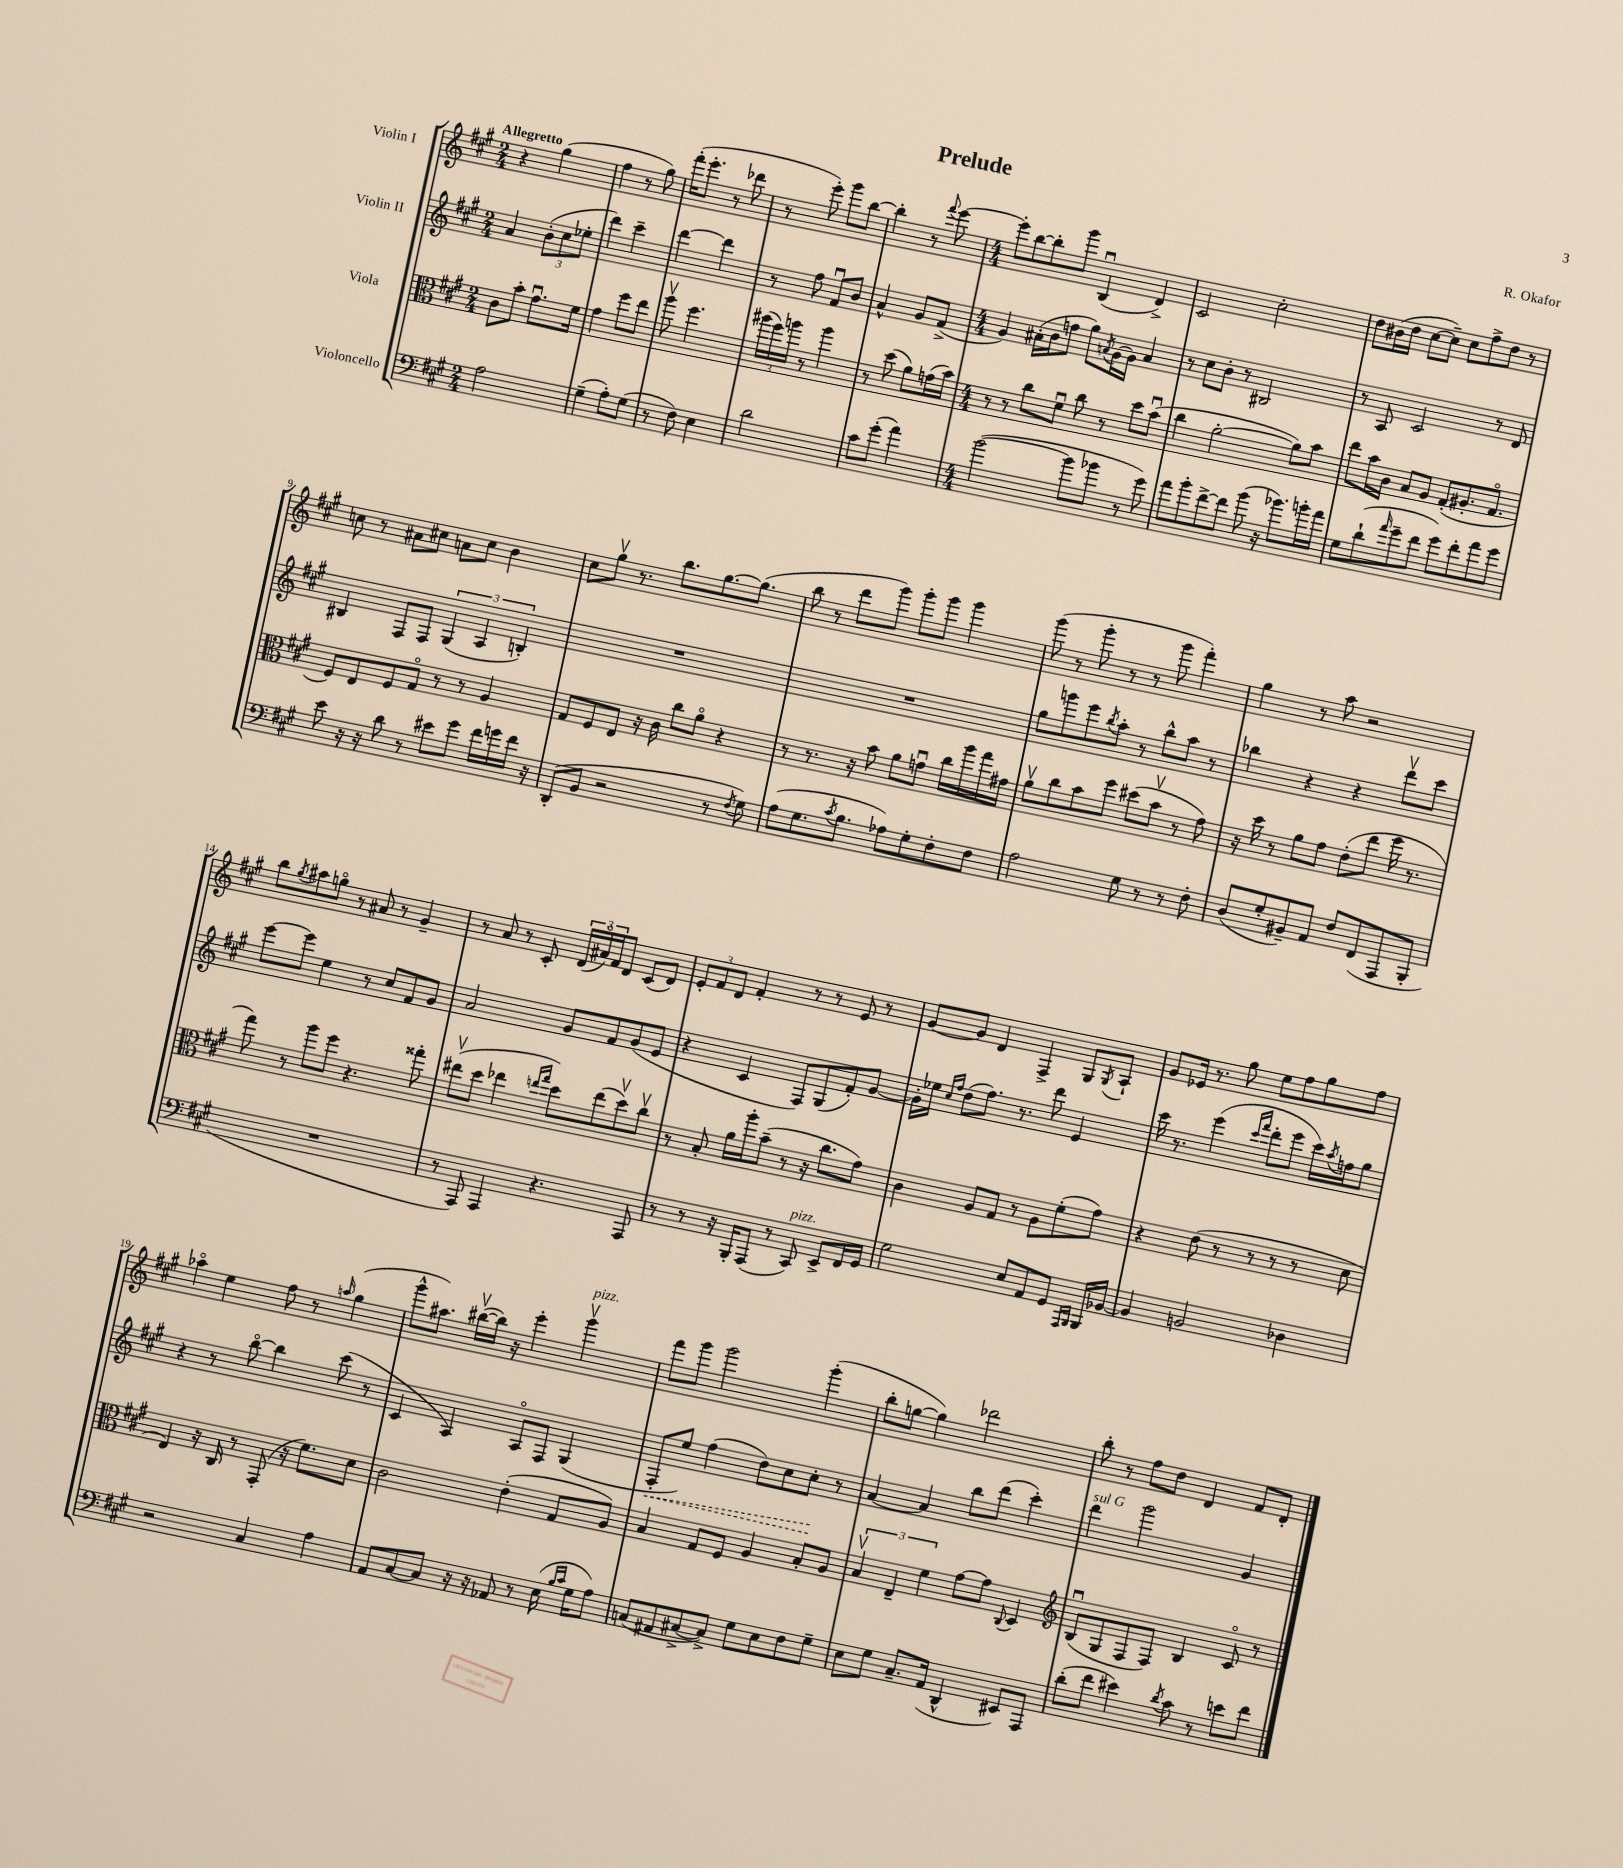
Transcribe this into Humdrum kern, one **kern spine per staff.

**kern	**kern	**kern	**dynam	**kern
*part4	*part3	*part2	*part2	*part1
*staff4	*staff3	*staff2	*staff2	*staff1
*I"Violoncello	*I"Viola	*I"Violin II	*	*I"Violin I
*clefF4	*clefC3	*clefG2	*	*clefG2
*k[f#c#g#]	*k[f#c#g#]	*k[f#c#g#]	*	*k[f#c#g#]
*M2/4	*M2/4	*M2/4	*	*M2/4
=1	=1	=1	=1	=1
!	!	!	!	!LO:TX:a:B:t=Allegretto
2A\	8c#\L	4a/	.	4r
.	8b'\J	.	.	.
.	8.g#u\L	(12b'\L	.	(4gg#\
.	.	12cc#\	.	.
.	.	12ee-X'\J	.	.
.	16f#\Jk	.	.	.
=2	=2	=2	=2	=2
(4G#~\	4g#\	4ddd\)	.	4ff#\
8A'\L)	8ff#\L	4ccc#~\	.	8r
(8G#\J	8ee\J	.	.	8gg#\)
=3	=3	=3	=3	=3
8r	8aav\	[4ddd\	.	(16fff#'\KL
.	.	.	.	8.eee'\J
8F#\)	4.ff#\	.	.	.
4E\	.	4ddd\]	.	8r
.	.	.	.	8ddd-X\
=4	=4	=4	=4	=4
2d\	(24aa#X\LL	8r	.	8r
.	24ff#\)	.	.	.
.	24aan\JJ	.	.	.
.	8r	8ff#\	.	8eee'\)
.	4aa\	8f#u/L	.	8ggg#\L
.	.	8b/J	.	[8bb\J
=5	=5	=5	=5	=5
8c#\L	8r	4a^^/	.	4bb'\]
(8g#'\J	(8dd\	.	.	.
4a\)	8a\L)	8g#/L	.	8r
.	.	.	.	8qqfff#/
.	(16gn\L	(8f#^/J	.	[8eee\
.	16b\JJ)	.	.	.
=6	=6	=6	=6	=6
*M4/4	*M4/4	*M4/4	*	*M4/4
([2b\	8r	4g#/)	.	8eee'\L]
.	8r	.	.	[8bb\
.	8cc#\L	(16a#X'\LL	.	8bb'\]
.	.	16b\J	.	.
.	8f#u\J	8ffn\J	.	8ggg#\J
8b\L]	8cc#\	8gg#\L)	.	(4Bu/
.	.	8qan/	.	.
8b-X\J	8r	[16g#\L	.	.
.	.	16g#\JJ]	.	.
8r	8dd\L	4a/	.	4d^/)
8g#\)	(8bu\J	.	.	.
=7	=7	=7	=7	=7
8a\L	4cc#\	8r	.	2c#/
8b'\	.	8cc#\L	.	.
[8f#^\	[2a'\	8b'\J	.	.
8f#\J]	.	8r	.	.
(8b\	.	2B#X/	.	2cc#'\
16r	.	.	.	.
8.b-X\L)	.	.	.	.
.	8a\L])	.	.	.
16bn'\L	8b\J	.	.	.
16a\JJ	.	.	.	.
=8	=8	=8	=8	=8
8G#\L	8ee\L	8r	.	8dd\L
(8d`\	16b\L	8A/	.	(16b#X\L
.	16c#\JJ	.	.	16dd\JJ
16qqa/	.	.	.	.
8g#~\	8B/L	2c#/	.	[8cc#\L
8f#\J	8A/J	.	.	8cc#~\J])
8g#\L)	(8G#'/L	.	.	8cc#\L
8f#'\	8.A#X'/	.	.	8ff#^\
8a\	.	8r	.	8dd\J
.	8.G#/J	.	.	.
8g#\J	.	8d/	.	8r
!!LO:LB:g=z
=9	=9	=9	=9	=9
8e\	8F#/L)	4B#X/	.	8ccn\
16r	8E/	.	.	8r
16r	.	.	.	.
8d\	8F#/	8F#/L	.	8a#X\L
8r	8G#/J	8F#/J	.	8cc#X\J
8e#X\L	8r	(6G#/	.	8an\L
8g#\J	8r	.	.	8cc#\J
.	.	6A/	.	.
16f#\LL	4A/	.	.	4b\
16gn\	.	.	.	.
.	.	6Bn'/)	.	.
16f#\JJ	.	.	.	.
16r	.	.	.	.
=10	=10	=10	=10	=10
(8DD'/L	8G#/L	1r	.	8cc#\L
8BB/J	8F#/	.	.	8gg#v\J
2r	8E/J	.	.	8.r
.	16r	.	.	.
.	16c#\	.	.	8.bb\L
.	8cc#\L	.	.	.
.	8a\J	.	.	[8.gg#\
8r	4r	.	.	.
.	.	.	.	(8.gg#\J]
8qF#/	.	.	.	.
8G#\)	.	.	.	.
=11	=11	=11	=11	=11
(8A\L	8r	1r	.	8bb\
8.G#\	8.r	.	.	8r
.	.	.	.	8ddd\L
8qc#/	.	.	.	.
8.B\J	16r	.	.	.
.	8b\	.	.	8ggg#\J)
8A-X\L)	8a\L	.	.	8ggg#'\L
8G#'\	8gnu\J	.	.	8ggg#\J
8F#'\	16cc#\LL	.	.	4ggg#\
.	16aa\	.	.	.
8F#\J	16gg#\	.	.	.
.	16g#X\JJ	.	.	.
=12	=12	=12	=12	=12
2A\	8av\L	8gg#\L	.	(8ggg#\
.	8cc#\	8gggn\	.	8r
.	8b\	8eee\	.	8ggg#'\
.	.	8qbb/	.	.
.	8ff#\J	8aa'\J	.	8r
8G#\	(8dd#X\L	8r	.	8r
8r	8bv\J	8bb^^\L	.	8ggg#\
8r	8r	8aa\J	.	4fff#'\)
8F#'\	8g#\)	8r	.	.
=13	=13	=13	=13	=13
(8D/L	16r	4bb-X\	.	4gg#\
.	16dd\	.	.	.
8G#'/	8r	.	.	.
8BB#X~/)	8a\L	4r	.	8r
8AA/J	8g#\J	.	.	8aa\
8F#/L	(8e'\L	4r	.	2r
(8FF#/	8ee\J	.	.	.
8AAA/	16ff#\	8dddv\L	.	.
.	8.r	.	.	.
8BBB'/J	.	8ccc#\J	.	.
!!LO:LB:g=z
=14	=14	=14	=14	=14
1r	8gg#\)	[8eee\L	.	8bb\L
.	.	.	.	8qgg#/
.	8r	8eee\J]	.	8aa#X\
.	8aa\L	4ee\	.	8ggn\J
.	8ff#\J	.	.	8r
.	4.r	8r	.	8a#X/
.	.	8cc#/L	.	8r
.	.	8f#/	.	4g#~/
.	8gg##X'\	8g#/J	.	.
=15	=15	=15	=15	=15
8r	(8ee#Xv\L	2a/	.	8r
8AAA/)	8dd\J	.	.	8a/
4AAA/	4ee-X\	.	.	8r
.	.	.	.	8c#'/
.	16qqeen/LL	.	.	.
.	16qqgg#/JJ	.	.	.
4.r	8dd\L)	8g#/L	.	(24d/LL
.	.	.	.	24a#X/)
.	.	.	.	24f#/J
.	(8ee\	8f#/	.	8d/J
.	8ddv\)	(8g#/	.	(8c#/L
8AAA/	8cc#v\J	8e/J	.	8d/J)
=16	=16	=16	=16	=16
8r	8r	4r	.	12e'/L
.	.	.	.	12f#/
8r	8B'/	.	.	.
.	.	.	.	12d/J
16r	16a\LL	4c#/	.	4f#'/
16BBB'/KL	16aa'\J	.	.	.
(8AAA/J	(8b~\J	.	.	.
8r	8r	8F#/L)	.	8r
!LO:TX:a:i:t=pizz.	!	!	!	!
8CC#/)	16r	(8G#/	.	8r
.	8.cc#\L	.	.	.
8EE^/L	.	8f#'/)	.	8e/
16FF#/L	8g#\J)	[8g#/J	.	8r
16GG#/JJ	.	.	.	.
=17	=17	=17	=17	=17
2G#\	4c#\	16g#'\LL]	.	[8g#/L
.	.	16ee-X\JJ	.	.
.	.	16qqcc#/LL	.	.
.	.	16qqff#/JJ	.	.
.	.	(8dd\L	.	8g#/J]
.	8A/L	8.ff#\J)	.	4d/
.	8G#/J	.	.	.
.	.	8.r	.	.
8E/L	8r	.	.	4F#^/
8AA/	8A\L	8ddd\	.	.
8GG#/J	(8f#'\	4e/	.	8G#/L
16qqAAA/LL	.	.	.	.
16qqBBB/JJ	.	.	.	8qG#/
16BBB/LL	8g#\J)	.	.	8A`/J
[16BB-X/JJ	.	.	.	.
=18	=18	=18	=18	=18
4BB-/]	4r	16ccc#\	.	8g#/L
.	.	8.r	.	.
.	.	.	.	16e-X/Jk
.	.	.	.	8.r
2BBn/	(8e\	(4eee\	.	.
.	8r	.	.	8gg#\
.	.	16qqccc#/LL	.	.
.	.	16qqfff#/JJ	.	.
.	8r	8ddd'\L	.	8ee\L
.	8r	8eee\J	.	8ff#\
4D-X\	8r	16ccc#\LL)	.	8gg#\
.	.	8qaa/	.	.
.	.	16ffn\J	.	.
.	8d\	8gg#\J	.	8ff#\J
!!LO:LB:g=z
=19	=19	=19	=19	=19
2r	4E/)	4r	.	4aa-X\
.	16r	8r	.	4ee\
.	16C#/	.	.	.
.	8r	[8bb\	.	.
4C#/	(8GG#'/	4bb\]	.	8ff#\
.	16r	.	.	8r
.	8.f#\L)	.	.	.
.	.	.	.	16qqaan/
4A\	.	(8ccc#\	.	(4gg#\
.	8d\J	8r	.	.
=20	=20	=20	=20	=20
8AA/L	2c#\	4c#/	.	8ggg#^^\L
[8C#/	.	.	.	8.aa#X\J)
8C#/J]	.	4A/)	.	.
.	.	.	.	([16bb#Xv\LL
16r	.	.	.	16bb#\JJ])
16r	.	.	.	16r
8AA-X/	(4e'\	8A/L	.	4eee'\
8r	.	8F#/J	.	.
!	!	!	!	!LO:TX:a:i:t=pizz.
(16E\	8G#/L	(4G#/	.	4ggg#v\
16qqB/LL	.	.	.	.
16qqc#/JJ	.	.	.	.
16G#\KL	.	.	.	.
8A\J)	8A/J)	.	.	.
=21	=21	=21	=21	=21
!	!	!	!LO:HP:b	!
(8Cn/L	4B/	8F#'/L	<	8fff#\L
8AA#X/	.	8ee/J)	.	8ggg#\J
[8C#X^/	8G#/L	(4ff#\	.	2ggg#\
8C#^/J])	8F#/J	.	.	.
8G#\L	4A/	8dd\L)	.	.
8E\	.	8cc#\	.	.
8F#\	8B'/L	8cc#'\J	.	(4ggg#'\
8G#~\J	8A/J	8r	[	.
=22	=22	=22	=22	=22
8E\L	6Bv/	[4a/	.	8bb'\L
8G#\J	.	.	.	[8ggn\J
.	6E~/	.	.	.
8.C#~/L	.	4a/]	.	4gg\])
.	6f#\	.	.	.
(16AA/Jk	.	.	.	.
4DD^^/	[8g#\L	8bb\L	.	2ddd-X\
.	8g#\J]	(8ddd\J	.	.
.	8qqC#/	.	.	.
8EE#X/L)	4D/	4ccc#'\)	.	.
8AAA/J	.	.	.	.
=23	=23	=23	=23	=23
*	*clefG2	*	*	*
!	!	!LO:TX:a:i:t=sul G	!	!
(8d'\L	(8Bu/L	4ddd\	.	8bb'\
8f#\J	8G#/	.	.	8r
4e#X\)	8F#/	2ggg#\	.	8ff#\L
.	8F#/J)	.	.	8dd\J
8qd/	.	.	.	.
8c#\	4B/	.	.	4d/
8r	.	.	.	.
8en\L	8c#/	4g#/	.	8f#/L
8f#\J	8r	.	.	8d'/J
==	==	==	==	==
*-	*-	*-	*-	*-
